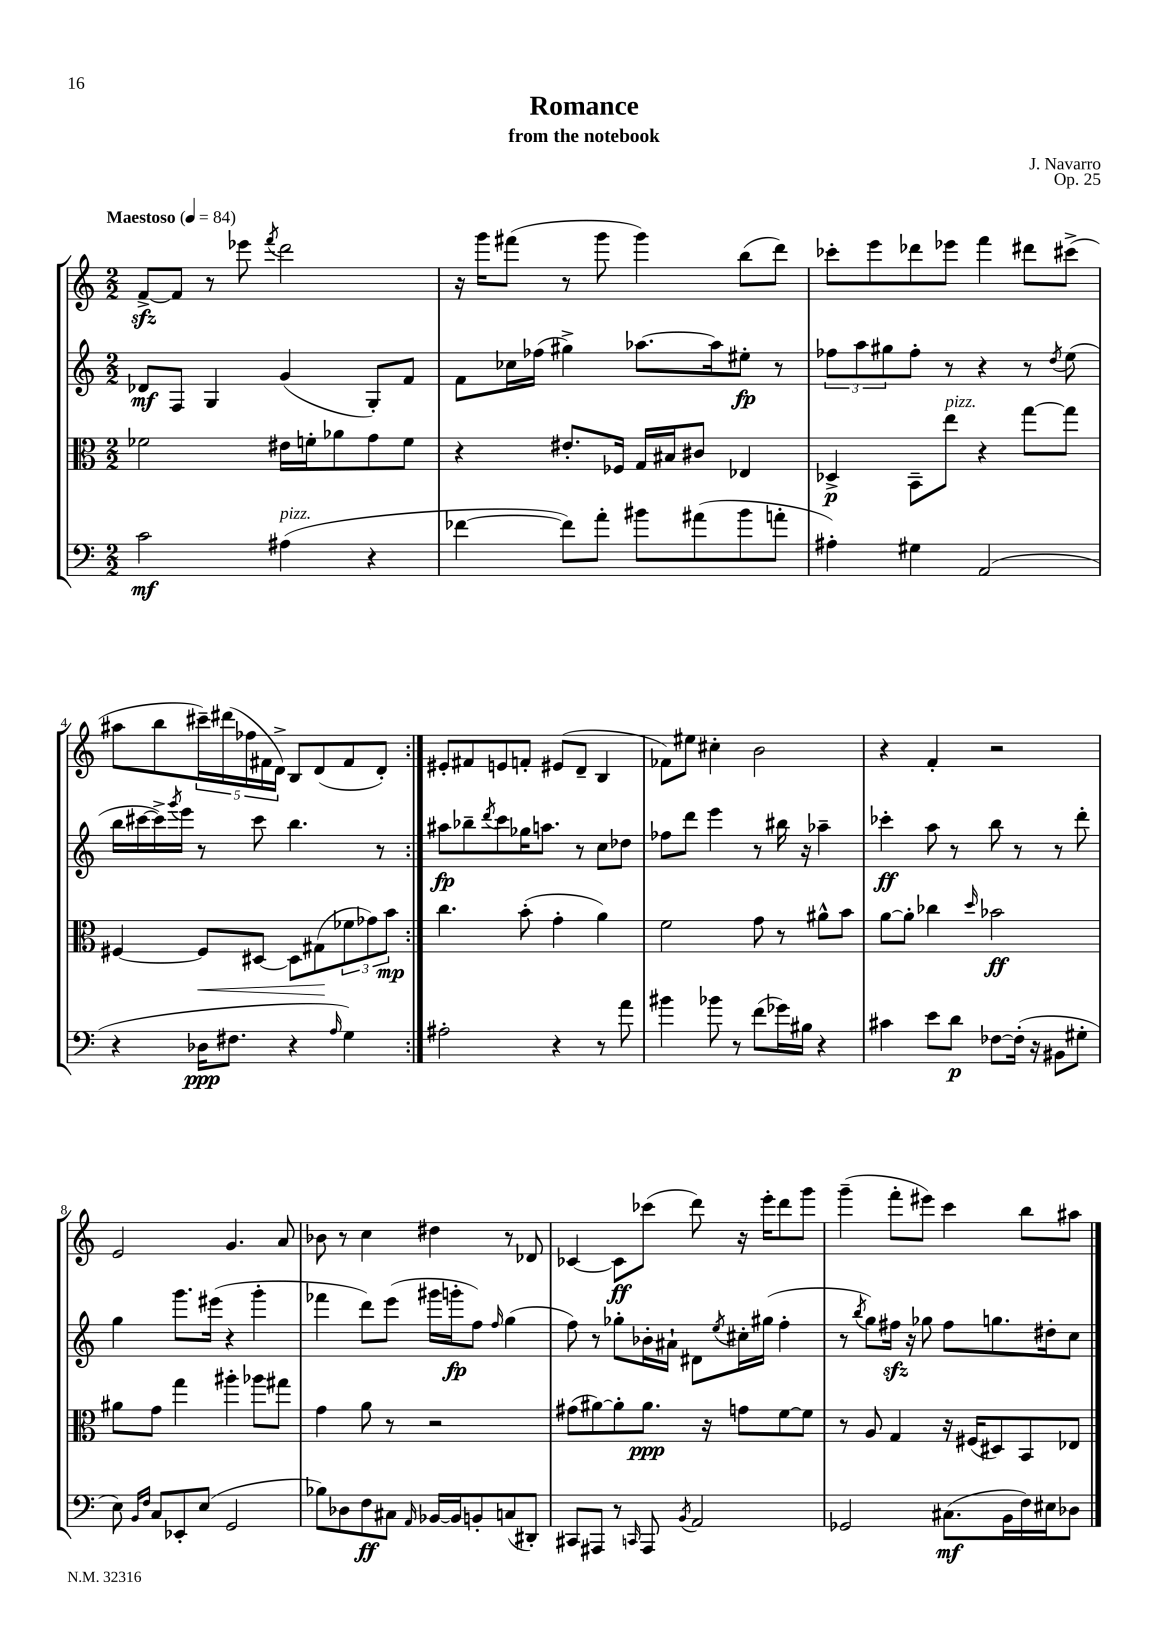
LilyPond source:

\header { title = "Romance" composer = "J. Navarro" subtitle = "from the notebook" opus = "Op. 25" }
<<
\new StaffGroup <<
\new Staff = "s0" {
    \clef treble \key c \major \numericTimeSignature \time 2/2 \tempo "Maestoso" 4 = 84
    \repeat volta 2 { f'8~->\sfz f'8 r8 ees'''8 \acciaccatura { f'''8 } d'''2 |
    r16 g'''16 fis'''8( r8 g'''8 g'''4) b''8( d'''8) |
    ces'''8-. e'''8 des'''8 ees'''8 f'''4 dis'''8 cis'''8->( |
    ais''8 b''8 \tuplet 5/4 { cis'''16--) dis'''16( fes''16 fis'16 d'16->) } b8 d'8( fis'8 d'8-.) | }
    eis'8-. fis'8 e'8 f'8-. eis'8( d'8-- b4 |
    fes'8) eis''8 cis''4-. b'2 |
    r4 f'4-. r2 |
    e'2 g'4. a'8 |
    bes'8 r8 c''4 dis''4 r8 des'8 |
    ces'4~ ces'8\ff ces'''8( d'''8) r16 e'''16-. d'''8 g'''8 |
    g'''4--( f'''8-. eis'''8) c'''4 b''8 ais''8 \bar "|." |
}
\new Staff = "s1" {
    \clef treble \key c \major \numericTimeSignature \time 2/2
    \repeat volta 2 { des'8\mf f8 g4 g'4( g8-.) f'8 |
    f'8 ces''16 fes''16( gis''4->) aes''8.~ aes''16 eis''8-.\fp r8 |
    \tuplet 3/2 { fes''8 a''8 gis''8 } fes''8-. r8 r4 r8 \acciaccatura { d''8 } e''8( |
    b''16 cis'''16~ cis'''16->) \acciaccatura { g'''8 } e'''16 r8 cis'''8 b''4. r8 | }
    ais''8\fp bes''8-- \acciaccatura { d'''8 } c'''8 ges''16 a''8. r8 c''8 des''8 |
    fes''8 d'''8 e'''4 r8 bis''16 r16 aes''4-- |
    ces'''4-.\ff a''8 r8 b''8 r8 r8 d'''8-. |
    g''4 g'''8. eis'''16( r4 g'''4-. |
    fes'''4 d'''8) e'''8( gis'''16 g'''16-.\fp f''8) \grace { f''16 } g''4( |
    f''8) r8 ges''8-. bes'16-. ais'16-! dis'8 \acciaccatura { e''8 } cis''16-. gis''16( f''4-. |
    r8 \acciaccatura { b''8 } g''8) fis''16\sfz r16 ges''8 fis''8 g''8. dis''16-. c''8 \bar "|." |
}
\new Staff = "s2" {
    \clef alto \key c \major \numericTimeSignature \time 2/2
    \repeat volta 2 { fes'2 eis'16 f'16-. aes'8 g'8 f'8 |
    r4 eis'8.-. fes16 g16 bis16 cis'8 ees4 |
    des4->\p b,8-- e''8^\markup { \italic "pizz." } r4 g''8~ g''8 |
    fis4~ fis8\< dis8~ dis8 gis8\!( \tuplet 3/2 { fes'8 ges'8) b'8\mp } | }
    c''4. b'8-.( g'4-. a'4) |
    f'2 g'8 r8 ais'8-^ b'8 |
    a'8~ a'8-. ces''4 \grace { d''16 } bes'2\ff |
    ais'8 g'8 g''4 ais''4-. aes''8 gis''8 |
    g'4 a'8 r8 r2 |
    gis'8( ais'8~) ais'8-. ais'8.\ppp r16 g'8 f'8~ f'8 |
    r8 a8 g4 r16 fis16( dis8) b,8 ees8 \bar "|." |
}
\new Staff = "s3" {
    \clef bass \key c \major \numericTimeSignature \time 2/2
    \repeat volta 2 { c'2\mf ais4^\markup { \italic "pizz." }( r4 |
    fes'4~ fes'8) a'8-. bis'8 ais'8( bis'8 a'8-. |
    ais4-.) gis4 a,2( |
    r4 des16\ppp fis8. r4 \grace { a16 } g4) | }
    ais2-. r4 r8 a'8 |
    bis'4 bes'8 r8 f'8( ges'16) bis16 r4 |
    cis'4 e'8 d'8\p fes8~ fes16-.( r16 bis,8 gis8-. |
    e8) \grace { b,16 f16 } c8 ees,8-. e8( g,2 |
    bes8) des8 f8\ff cis8 \grace { a,16 } bes,16~ bes,16 b,8-. c8( dis,8-.) |
    cis,8 ais,,8 r8 \grace { c,16 } ais,,8 \acciaccatura { b,8 } a,2 |
    ges,2 cis8.\mf( b,16 f16) eis16 des8 \bar "|." |
}
>>
>>
